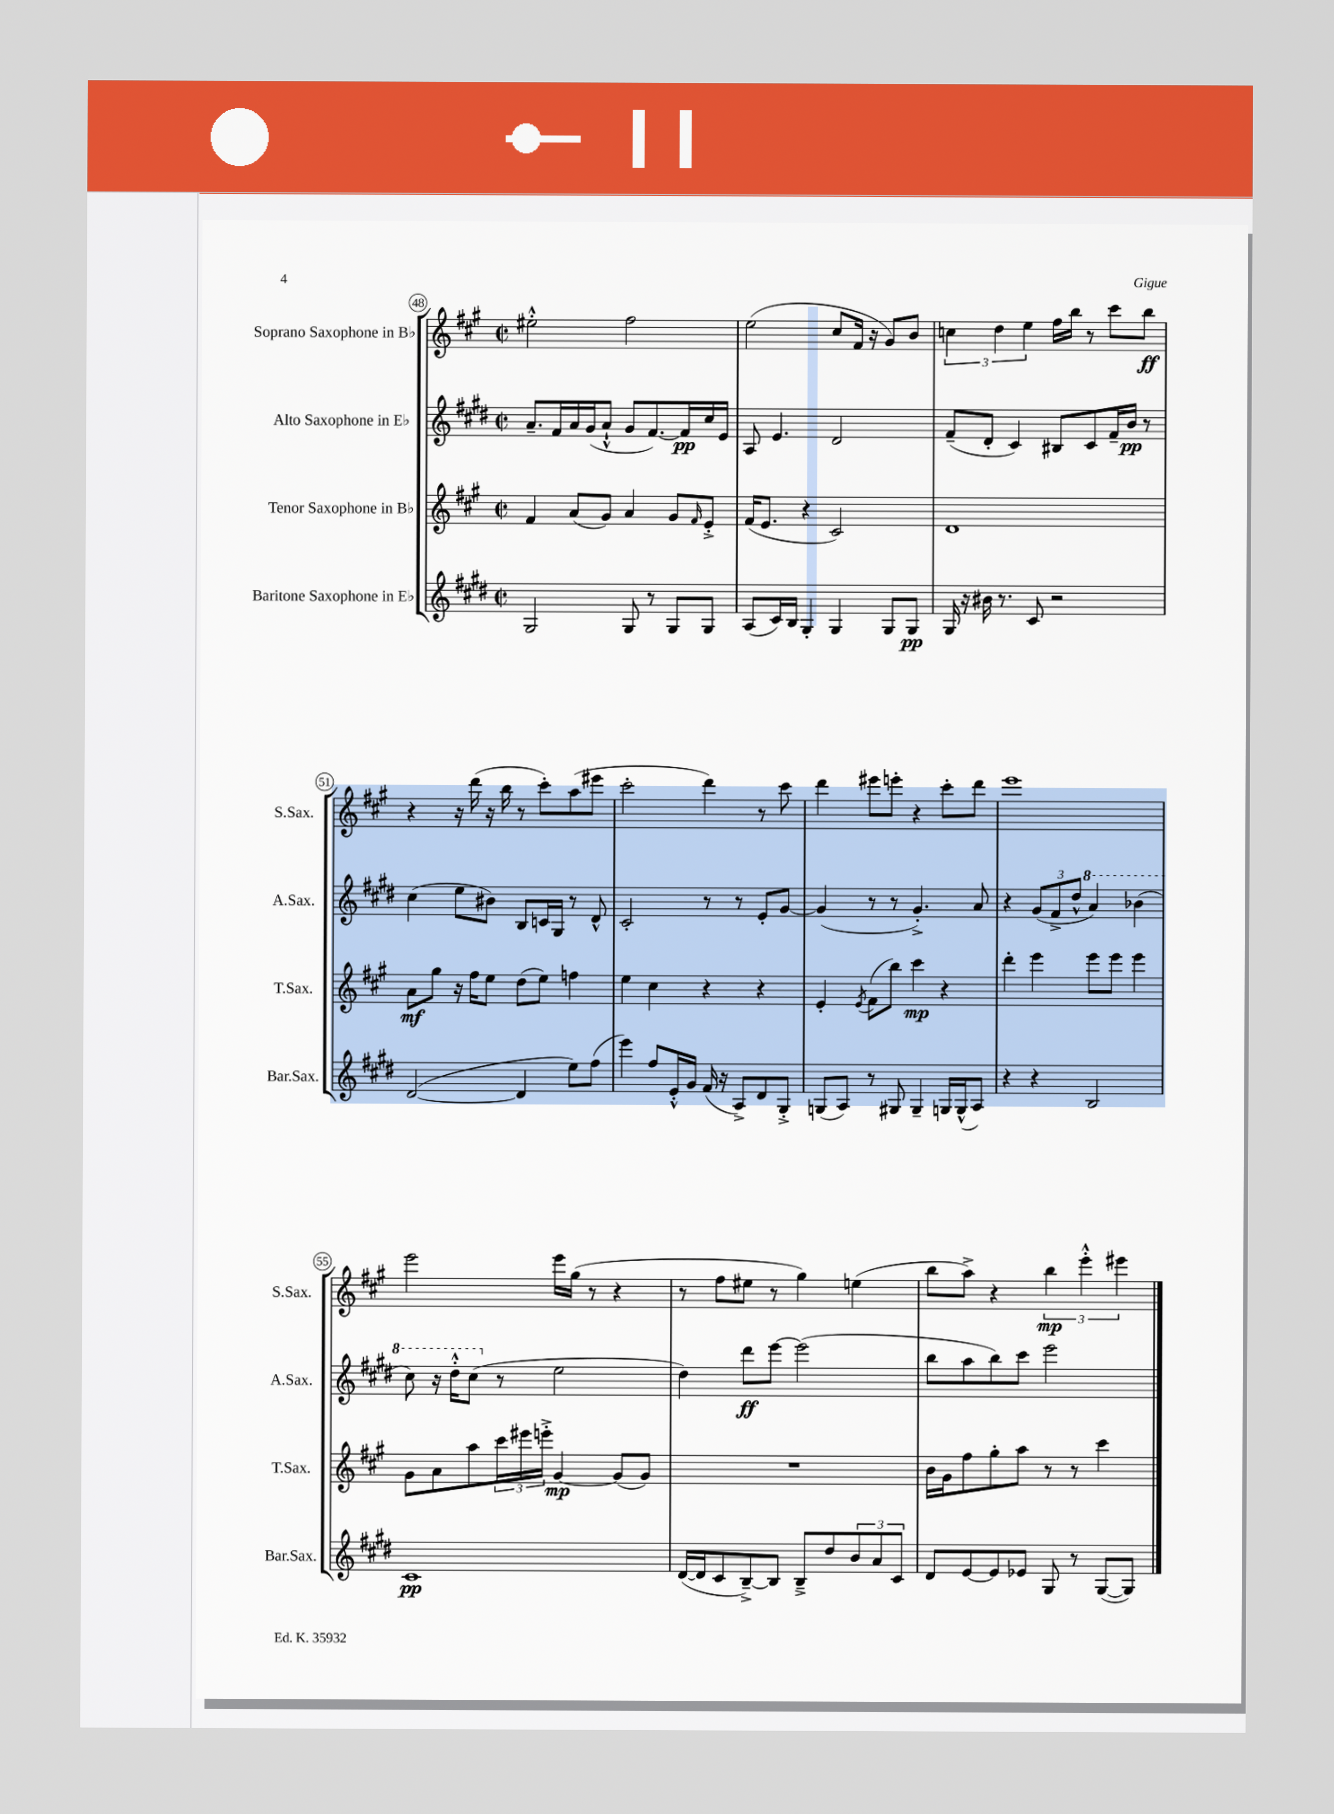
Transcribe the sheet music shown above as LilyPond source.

<<
\new StaffGroup <<
\new Staff = "s0" \with { instrumentName = "Soprano Saxophone in Bb" shortInstrumentName = "S.Sax." } {
    \clef treble \key a \major \defaultTimeSignature \time 2/2
    eis''2-.-^ fis''2 |
    e''2( cis''8 fis'16 r16 gis'8) b'8 |
    \tuplet 3/2 { c''4 d''4 e''4 } fis''16 b''16 r8 cis'''8 b''8\ff |
    r4 r16 d'''16( r16 b''16 r8 cis'''8-.) a''8( eis'''8 |
    cis'''2-. d'''4) r8 cis'''8 |
    d'''4 eis'''8 e'''8-. r4 cis'''8-. d'''8 |
    e'''1 |
    e'''2 e'''16 gis''16( r8 r4 |
    r8 fis''8 eis''8 r8 gis''4) e''4( |
    b''8 a''8->) r4 \tuplet 3/2 { b''4\mp e'''4-.-^ eis'''4 } \bar "|." |
}
\new Staff = "s1" \with { instrumentName = "Alto Saxophone in Eb" shortInstrumentName = "A.Sax." } {
    \clef treble \key e \major \defaultTimeSignature \time 2/2
    a'8.-- fis'16 a'16 gis'16( a'8-!-^ gis'8 fis'8.~) fis'16\pp cis''16 e'16 |
    a8 e'4. dis'2 |
    fis'8--( dis'8-. cis'4) bis8 cis'8 fis'16-- b'16\pp r8 |
    cis''4( e''8 bis'8) b8 c'16 gis16 r8 dis'8-^ |
    cis'2-. r8 r8 e'8-. gis'8~ |
    gis'4( r8 r8 gis'4.-.->) a'8 |
    r4 \tuplet 3/2 { gis'8( fis'8-> dis''8-^ } \ottava #1 a''4) bes''4( |
    cis'''8) r16 dis'''16-.-^ cis'''8( \ottava #0 r8 e''2 |
    dis''4) dis'''8\ff e'''8~ e'''2( |
    b''8 a''8 b''8) cis'''8 e'''2 \bar "|." |
}
\new Staff = "s2" \with { instrumentName = "Tenor Saxophone in Bb" shortInstrumentName = "T.Sax." } {
    \clef treble \key a \major \defaultTimeSignature \time 2/2
    fis'4 a'8( gis'8) a'4 gis'8 \grace { fis'16 } e'8-.-> |
    fis'16( e'8. r4 cis'2) |
    d'1 |
    a'8\mf gis''8 r16 fis''16 e''8 d''8( e''8) f''4 |
    e''4 cis''4 r4 r4 |
    e'4-. \acciaccatura { e'8 } fis'8( b''8) cis'''4\mp r4 |
    d'''4-. e'''4 e'''8 e'''8 e'''4 |
    gis'8 a'8 a''8 \tuplet 3/2 { cis'''16 eis'''16 e'''16-.-> } gis'4~\mp gis'8( gis'8) |
    R1 |
    b'16 gis'16 fis''8 gis''8-. a''8 r8 r8 cis'''4 \bar "|." |
}
\new Staff = "s3" \with { instrumentName = "Baritone Saxophone in Eb" shortInstrumentName = "Bar.Sax." } {
    \clef treble \key e \major \defaultTimeSignature \time 2/2
    gis2 gis8 r8 gis8 gis8 |
    a8( cis'16) b16 gis4-. gis4 gis8 gis8\pp |
    gis16 r16 bis'16 r8. cis'8 r2 |
    dis'2~( dis'4 e''8) fis''8( |
    e'''4) fis''8 e'16-.-^ gis'16 fis'16( r16 a8->) dis'8 gis8-.-> |
    g8( a8) r8 gis8 gis4-- g16 g16-^( a8) |
    r4 r4 b2 |
    cis'1\pp |
    dis'16~( dis'16 cis'8 b8~--->) b8 b8---> dis''8 \tuplet 3/2 { b'8 a'8 cis'8 } |
    dis'8 e'8~ e'8 ees'8 gis8 r8 gis8~( gis8) \bar "|." |
}
>>
>>
\layout { \context { \Score currentBarNumber = #48 \override BarNumber.stencil = #(make-stencil-circler 0.1 0.3 ly:text-interface::print) } }
